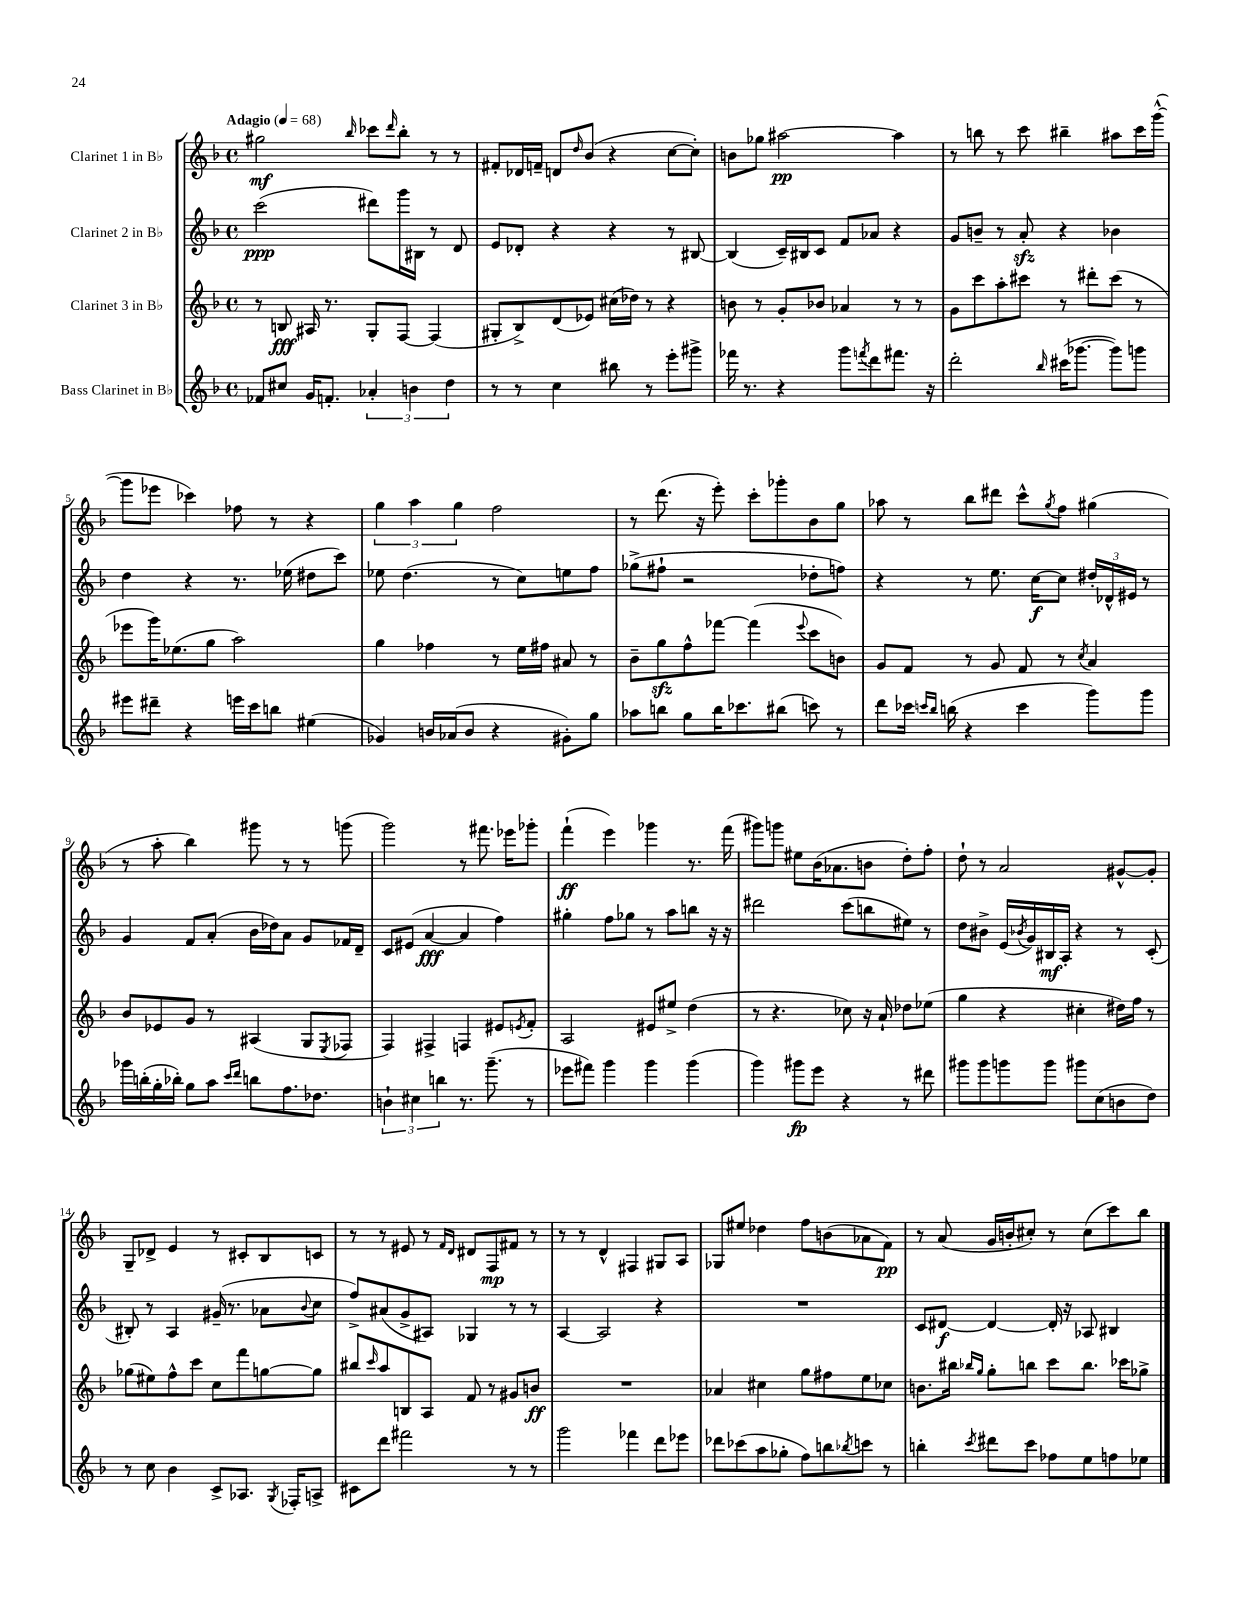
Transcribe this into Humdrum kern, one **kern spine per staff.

**kern	**dynam	**kern	**dynam	**kern	**dynam	**kern	**dynam
*part4	*part4	*part3	*part3	*part2	*part2	*part1	*part1
*staff4	*staff4	*staff3	*staff3	*staff2	*staff2	*staff1	*staff1
*I"Bass Clarinet in B♭	*	*I"Clarinet 3 in B♭	*	*I"Clarinet 2 in B♭	*	*I"Clarinet 1 in B♭	*
*clefG2	*	*clefG2	*	*clefG2	*	*clefG2	*
*k[b-]	*	*k[b-]	*	*k[b-]	*	*k[b-]	*
*M4/4	*	*M4/4	*	*M4/4	*	*M4/4	*
*met(c)	*	*met(c)	*	*met(c)	*	*met(c)	*
*MM68	*	*MM68	*	*MM68	*	*MM68	*
=1	=1	=1	=1	=1	=1	=1	=1
!	!	!	!	!	!	!LO:TX:a:B:t=Adagio	!
8f-X/L	.	8r	.	(2ccc\	ppp	2gg#X\	mf
8cc#X/J	.	8Bn/	fff	.	.	.	.
16g/KL	.	16A#X/	.	.	.	.	.
8.fn'/J	.	8.r	.	.	.	.	.
.	.	.	.	.	.	16qqbb-/	.
6a-X'/	.	8G'/L	.	8ddd#X\L)	.	8ccc-X\L	.
.	.	.	.	.	.	16qqddd/	.
.	.	[8F/J	.	16ggg\L	.	8bb-'\J	.
6bn\	.	.	.	.	.	.	.
.	.	.	.	16B#X\JJ	.	.	.
.	.	(4F/]	.	8r	.	8r	.
6dd\	.	.	.	.	.	.	.
.	.	.	.	8d/	.	8r	.
=2	=2	=2	=2	=2	=2	=2	=2
8r	.	8G#X'/L	.	8e/L	.	8f#X'/L	.
8r	.	8B-^/)	.	8d-X'/J	.	16d-X/L	.
.	.	.	.	.	.	16fn~/JJ	.
4cc\	.	(8d/	.	4r	.	8dn/L	.
.	.	.	.	.	.	16qqdd/	.
.	.	8e-X/J)	.	.	.	(8b-/J	.
8bb#X\	.	(16cc#X\LL	.	4r	.	4r	.
.	.	16dd-X\JJ)	.	.	.	.	.
8r	.	8r	.	.	.	.	.
8eee'\L	.	4r	.	8r	.	[8cc\L	.
8ggg#X^\J	.	.	.	[8B#X/	.	8cc'\J])	.
=3	=3	=3	=3	=3	=3	=3	=3
16fff-X\	.	8bn\	.	(4B#/]	.	8bn\L	.
8.r	.	.	.	.	.	.	.
.	.	8r	.	.	.	8gg-X\J	.
4r	.	8g'/L	.	16c~/LL)	.	[2aa#X\	pp
.	.	.	.	16B#X/J	.	.	.
.	.	8b-X/J	.	8c/J	.	.	.
8ggg\L	.	4a-X/	.	8f/L	.	.	.
8qfffn/	.	.	.	.	.	.	.
8ddd\	.	.	.	8a-X/J	.	.	.
8.fff#X\J	.	8r	.	4r	.	4aa#\]	.
.	.	8r	.	.	.	.	.
16r	.	.	.	.	.	.	.
=4	=4	=4	=4	=4	=4	=4	=4
2ddd'\	.	8g\L	.	8g/L	.	8r	.
.	.	8ccc\	.	8bn~/J	.	8bbn\	.
.	.	8aa'\	.	8r	.	8r	.
.	.	8ccc#X\J	.	8azz'/	.	8ccc\	.
16qqbb-/	.	.	.	.	.	.	.
(16ccc#X\KL	.	8r	.	4r	.	4bb#X~\	.
[8.ggg-X\J	.	.	.	.	.	.	.
.	.	8ddd#X'\L	.	.	.	.	.
8ggg-\L])	.	(8ccc#\J	.	4b-X\	.	8aa#X\L	.
8gggn\J	.	8r	.	.	.	16ccc\L	.
.	.	.	.	.	.	([16ggg^^\JJ	.
!!LO:LB:g=z
=5	=5	=5	=5	=5	=5	=5	=5
8eee#X\L	.	8eee-X\L	.	4dd\	.	8ggg\L]	.
8ddd#X~\J	.	16ggg\K)	.	.	.	8eee-X\J	.
.	.	(8.ee-X\	.	.	.	.	.
4r	.	.	.	4r	.	4ccc-X\)	.
.	.	8gg\J	.	.	.	.	.
16eeen\LL	.	2aa\)	.	8.r	.	8ff-X\	.
16ccc\J	.	.	.	.	.	.	.
8bbn\J	.	.	.	.	.	8r	.
.	.	.	.	(16ee-X\	.	.	.
(4ee#X\	.	.	.	8dd#X\L	.	4r	.
.	.	.	.	8ccc\J)	.	.	.
=6	=6	=6	=6	=6	=6	=6	=6
4g-X/)	.	4gg\	.	8ee-X\	.	6gg\	.
.	.	.	.	(4.dd\	.	.	.
.	.	.	.	.	.	6aa\	.
16bn/LL	.	4ff-X\	.	.	.	.	.
(16a-X/J	.	.	.	.	.	.	.
.	.	.	.	.	.	6gg\	.
8b/J	.	.	.	.	.	.	.
4r	.	8r	.	8r	.	2ff\	.
.	.	16ee\LL	.	8cc\L)	.	.	.
.	.	16ff#X\JJ	.	.	.	.	.
8g#X'\L)	.	8a#X/	.	8een\	.	.	.
8gg\J	.	8r	.	8ff\J	.	.	.
=7	=7	=7	=7	=7	=7	=7	=7
8aa-X\L	.	8b-~\L	.	(8gg-X^\L	.	8r	.
8bbn\J	.	8ggzz\	.	8ff#X`\J	.	(8.ddd\	.
8gg\L	.	8ff^^\	.	2r	.	.	.
.	.	.	.	.	.	16r	.
16bb\K	.	[8fff-X\J	.	.	.	8eee'\)	.
8.ccc-X\	.	.	.	.	.	.	.
.	.	(4fff-\]	.	.	.	8ccc'\L	.
(8bb#X\J	.	.	.	.	.	8ggg-X'\	.
.	.	8qqeee/	.	.	.	.	.
8cccn\)	.	8ccc\L	.	8dd-X'\L	.	8b-\	.
8r	.	8bn\J)	.	8ffn\J)	.	8gg\J	.
=8	=8	=8	=8	=8	=8	=8	=8
8ddd\L	.	8g/L	.	4r	.	8aa-X\	.
16ccc-X\Jk	.	8f/J	.	.	.	8r	.
16qqcccn/LL	.	.	.	.	.	.	.
16qqbb-/JJ	.	.	.	.	.	.	.
(16bbn\	.	.	.	.	.	.	.
4r	.	8r	.	8r	.	8bb-\L	.
.	.	8g/	.	8.ee\	.	8ddd#X\J	.
4ccc\	.	8f/	.	.	.	8ccc^^\L	.
.	.	.	.	[16cc\KL	f	.	.
.	.	.	.	.	.	8qgg/	.
.	.	8r	.	8cc\J]	.	8ff\J	.
.	.	8qcc/	.	.	.	.	.
8ggg\L)	.	4a/	.	24dd#X'/LL	.	(4gg#X\	.
.	.	.	.	24d-X^^/	.	.	.
.	.	.	.	24e#X/JJ	.	.	.
8ggg\J	.	.	.	8r	.	.	.
!!LO:LB:g=z
=9	=9	=9	=9	=9	=9	=9	=9
16ggg-X\LL	.	8b-/L	.	4g/	.	8r	.
(16bbn'\	.	.	.	.	.	.	.
16gg'\	.	8e-X/	.	.	.	8aa'\	.
16bb-X'\JJ)	.	.	.	.	.	.	.
8gg\L	.	8g/J	.	8f/L	.	4bb-\)	.
8aa\J	.	8r	.	(8a'/J	.	.	.
16qqccc/LL	.	.	.	.	.	.	.
16qqddd/JJ	.	.	.	.	.	.	.
8bbn\L	.	(4A#X/	.	16b-\LL	.	8ggg#X\	.
.	.	.	.	16dd-X\J)	.	.	.
8.ff\	.	.	.	8a\J	.	8r	.
.	.	8G/L	.	8g/L	.	8r	.
8.dd-X\J	.	.	.	.	.	.	.
.	.	8qE/	.	.	.	.	.
.	.	8F-X/J	.	16f-X/L	.	(8gggn\	.
.	.	.	.	16d~/JJ	.	.	.
=10	=10	=10	=10	=10	=10	=10	=10
6bn`\	.	4F/)	.	8c/L	.	2ggg\)	.
.	.	.	.	(8e#X/J	.	.	.
6cc#X\	.	.	.	.	.	.	.
.	.	4F#X^/	.	[4a/	fff	.	.
6bbn\	.	.	.	.	.	.	.
8.r	.	4Fn/	.	4a/]	.	8r	.
.	.	.	.	.	.	8.fff#X\	.
(8.ggg~\	.	.	.	.	.	.	.
.	.	8e#X/L	.	4ff\)	.	.	.
.	.	.	.	.	.	16eee-X\KL	.
.	.	8qen/	.	.	.	.	.
8r	.	8f'/J	.	.	.	8ggg-X'\J	.
=11	=11	=11	=11	=11	=11	=11	=11
8eee-X\L	.	2A/	.	4gg#X'\	.	(4fff`\	ff
8fff#X\J)	.	.	.	.	.	.	.
4ggg\	.	.	.	8ff\L	.	4eee\)	.
.	.	.	.	8gg-X\J	.	.	.
4ggg\	.	8e#X/L	.	8r	.	4ggg-X\	.
.	.	8ee#X^/J	.	8aa\L	.	.	.
(4ggg\	.	(4dd\	.	8bbn\J	.	8.r	.
.	.	.	.	16r	.	.	.
.	.	.	.	16r	.	(16fff\	.
=12	=12	=12	=12	=12	=12	=12	=12
4ggg\)	.	8r	.	2ddd#X\	.	8ggg#X\L)	.
.	.	4.r	.	.	.	8gggn\J	.
8ggg#X\L	fp	.	.	.	.	8ee#X\L	.
8eee\J	.	.	.	.	.	(16b-\K	.
.	.	.	.	.	.	8.a-X\	.
4r	.	8cc-X\)	.	(8ccc\L	.	.	.
.	.	16r	.	8bbn\	.	8bn\J	.
.	.	16a`/	.	.	.	.	.
8r	.	8dd-X\L	.	8ee#X\J)	.	8dd'\L)	.
8ddd#X\	.	(8ee-X\J	.	8r	.	8ff'\J	.
=13	=13	=13	=13	=13	=13	=13	=13
8ggg#X\L	.	4gg\	.	8dd\L	.	8dd`\	.
8ggg#\	.	.	.	8b#X^\J	.	8r	.
8gggn\	.	4r	.	(16e/LL	.	2a/	.
.	.	.	.	8qb-X/	.	.	.
.	.	.	.	16g/)	.	.	.
8ggg\J	.	.	.	16B#X/	mf	.	.
.	.	.	.	16A'/JJ	.	.	.
8ggg#X\L	.	4cc#X'\	.	4r	.	.	.
(8cc\	.	.	.	.	.	.	.
8bn\	.	16dd#X\LL)	.	8r	.	[8g#X^^/L	.
.	.	16ff\JJ	.	.	.	.	.
8dd\J)	.	8r	.	(8c'/	.	8g#'/J]	.
!!LO:LB:g=z
=14	=14	=14	=14	=14	=14	=14	=14
8r	.	(8gg-X\L	.	8B#X'/)	.	8G~/L	.
8cc\	.	8ee#X\)	.	8r	.	8d-X^/J	.
4b-\	.	8ff^^\	.	4A/	.	4e/	.
.	.	8ccc\J	.	.	.	.	.
8c^/L	.	8cc\L	.	(16g#X~/	.	8r	.
.	.	.	.	8.r	.	.	.
8.A-X/J	.	8fff\	.	.	.	8c#X'/L	.
.	.	[8ggn\	.	8a-X\L	.	8B-/	.
8qG/	.	.	.	.	.	.	.
16F-X'/KL	.	.	.	.	.	.	.
.	.	.	.	8qqb-/	.	.	.
8An^/J	.	8gg\J]	.	8cc\J	.	8cn/J	.
=15	=15	=15	=15	=15	=15	=15	=15
8c#X\L	.	8bb#X/L	.	8ff^/L)	.	8r	.
.	.	16qqccc/	.	.	.	.	.
8ddd\J	.	8aa/	.	(8a#X/	.	8r	.
2fff#X\	.	8Bn/	.	8g^/	.	8e#X/	.
.	.	8A/J	.	8A#X/J)	.	8r	.
.	.	.	.	.	.	16qqf/LL	.
.	.	.	.	.	.	16qqd/JJ	.
.	.	8f/	.	4G-X/	.	8d#X/L	.
.	.	8r	.	.	.	8F/	mp
8r	.	8g#X/L	.	8r	.	8f#X/J	.
8r	.	8bn/J	ff	8r	.	8r	.
=16	=16	=16	=16	=16	=16	=16	=16
2ggg\	.	1r	.	[4A/	.	8r	.
.	.	.	.	.	.	8r	.
.	.	.	.	2A/]	.	4d^^/	.
4fff-X\	.	.	.	.	.	4F#X/	.
8ddd\L	.	.	.	4r	.	8G#X/L	.
8eee-X\J	.	.	.	.	.	8A/J	.
=17	=17	=17	=17	=17	=17	=17	=17
8ddd-X\L	.	4a-X/	.	1r	.	8G-X/L	.
(8ccc-X\	.	.	.	.	.	8ee#X/J	.
8aa\	.	4cc#X\	.	.	.	4dd-X\	.
8gg-X'\J	.	.	.	.	.	.	.
8ff\L)	.	8gg\L	.	.	.	8ff\L	.
8bbn\	.	8ff#X\	.	.	.	(8bn\	.
8qbb-X/	.	.	.	.	.	.	.
8cccn\J	.	8ee\	.	.	.	8a-X\	.
8r	.	8cc-X\J	.	.	.	8f\J)	pp
=18	=18	=18	=18	=18	=18	=18	=18
4bbn'\	.	8.bn\L	.	8c/L	.	8r	.
.	.	.	.	[8d#X/J	f	(8a/	.
.	.	16bb#X\Jk	.	.	.	.	.
.	.	16qqbb-X/LL	.	.	.	.	.
8qccc/	.	16qqgg/JJ	.	.	.	.	.
8ddd#X\L	.	8gg'\L	.	4d#/_	.	16g/LL	.
.	.	.	.	.	.	16bn'/J	.
8ccc\J	.	8bbn\J	.	.	.	8cc#X'/J)	.
8ff-X\L	.	8ccc\L	.	16d#'/]	.	8r	.
.	.	.	.	16r	.	.	.
8ee\	.	8.bb\J	.	8A-X/	.	(8cc#\L	.
8ffn\	.	.	.	4B#X/	.	8ccc\)	.
.	.	16ccc-X\KL	.	.	.	.	.
8ee-X\J	.	8gg-X^\J	.	.	.	8bb-\J	.
==	==	==	==	==	==	==	==
*-	*-	*-	*-	*-	*-	*-	*-
